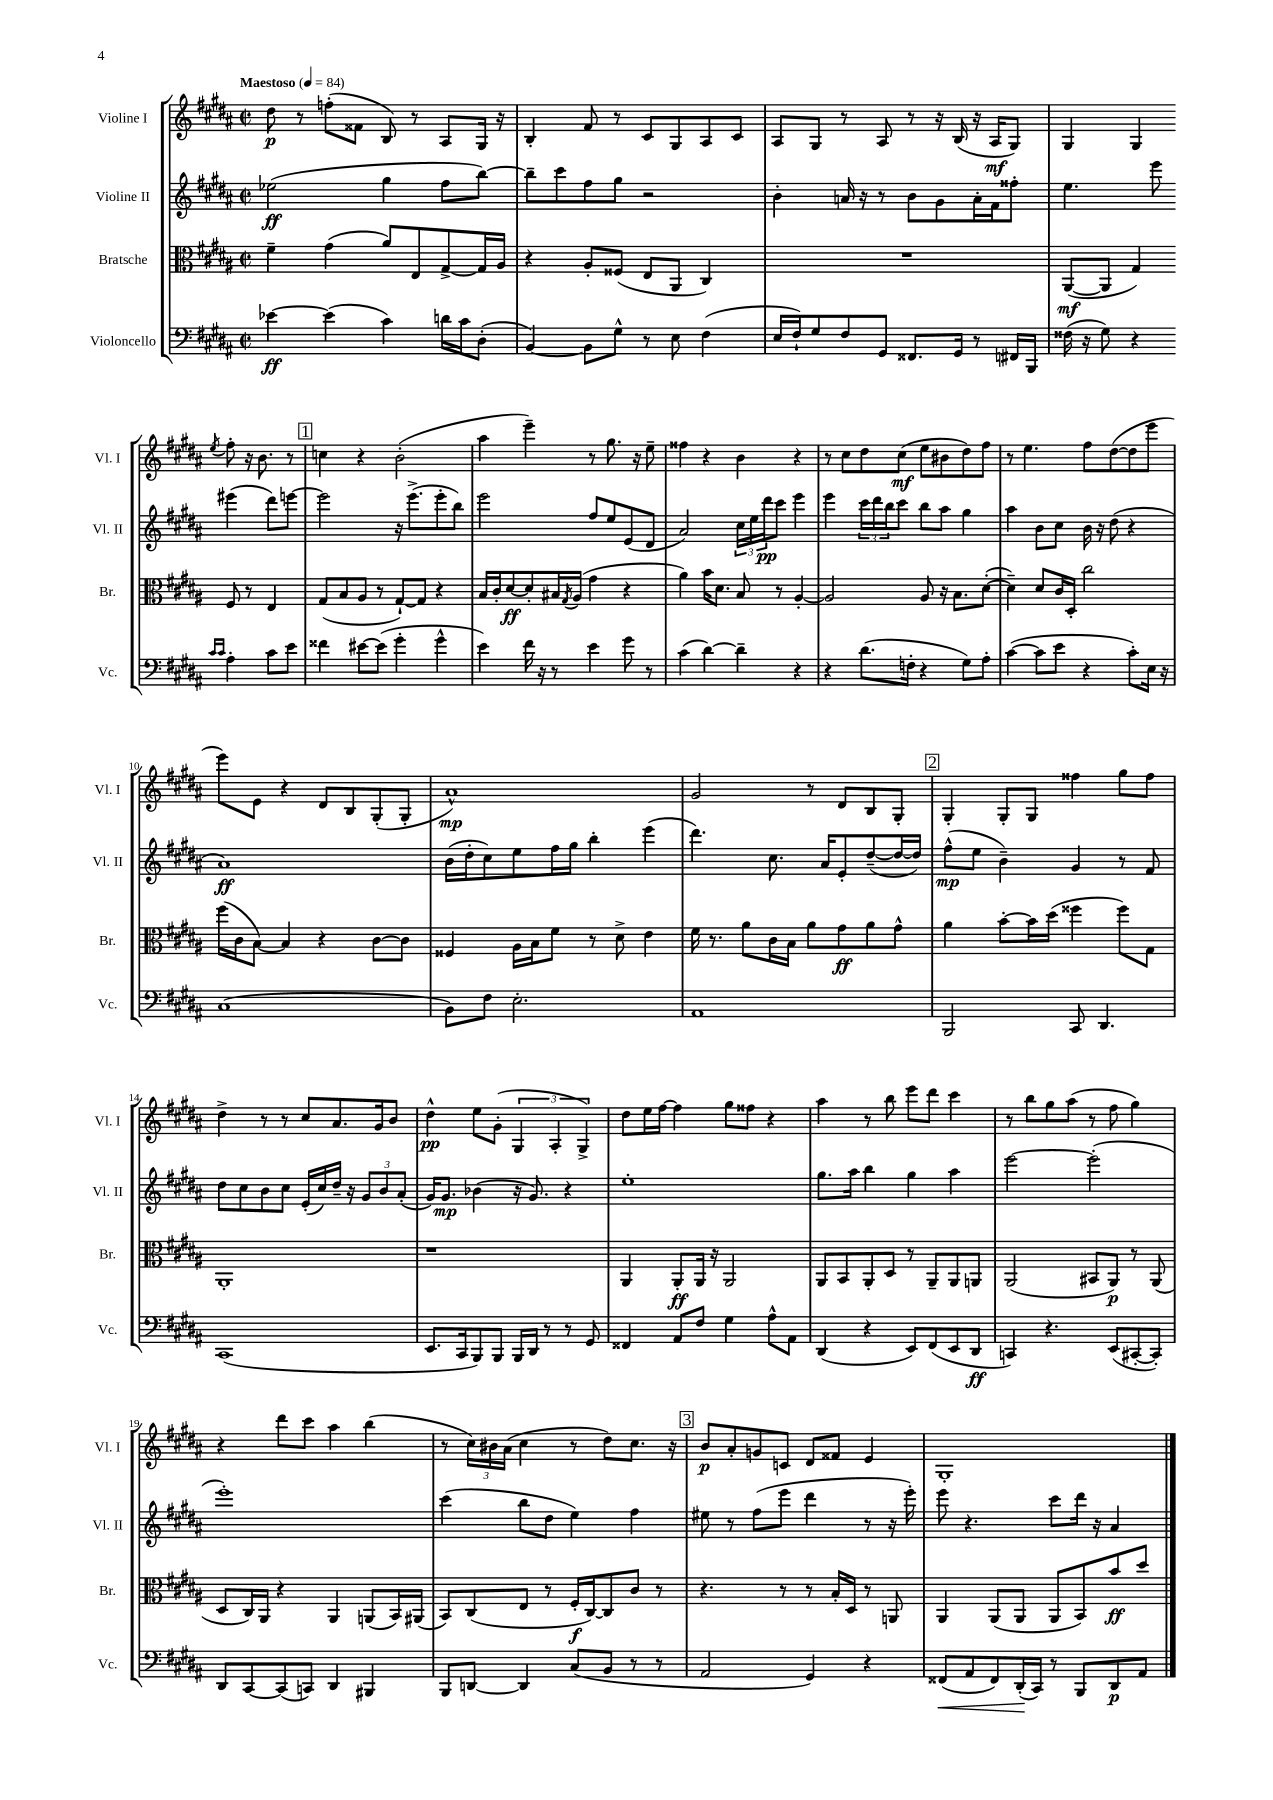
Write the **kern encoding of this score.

**kern	**kern	**kern	**kern
*staff4	*staff3	*staff2	*staff1
*clefF4	*clefC3	*clefG2	*clefG2
*k[f#c#g#d#a#]	*k[f#c#g#d#a#]	*k[f#c#g#d#a#]	*k[f#c#g#d#a#]
*M2/2	*M2/2	*M2/2	*M2/2
*met(c|)	*met(c|)	*met(c|)	*met(c|)
*MM84	*MM84	*MM84	*MM84
[4e-	4f#~	(2ee-	8dd#
.	.	.	8r
(4e-]	(4g#	.	(8ff'
.	.	.	8f##
4c#)	8a#)	4gg#	8B)
.	8E	.	8r
16d	[8G#^	8ff#	8A#
16c#	.	.	.
(8D#'	16G#]	[8bb)	16G#
.	16A#	.	16r
=	=	=	=
[4BB)	4r	8bb~]	4B'
.	.	8ccc#	.
8BB]	8A#'	8ff#	8f#
8G#^^	(8F##	8gg#	8r
8r	8E	2r	8c#
8E	8AA#	.	8G#
(4F#	4C#)	.	8A#
.	.	.	8c#
=	=	=	=
16E	1r	4b'	8A#
16F#`)	.	.	.
8G#	.	.	8G#
8F#	.	16a	8r
.	.	16r	.
8GG#	.	8r	8A#
8.FF##	.	8b	8r
.	.	8g#	16r
16GG#	.	.	(16B
8r	.	16a'	16r
.	.	16f#	16A#
16FF#	.	8ff##'	8G#)
16BBB	.	.	.
=	=	=	=
(16F##	([8AA#	4.ee	4G#
16r	.	.	.
8G#)	8AA#]	.	.
4r	4G#)	.	4G#
.	.	8eee	.
16qqc#	.	.	.
16qqc#	.	.	8qee
4A#'	8F#	(4eee#	8ff#'
.	8r	.	16r
.	.	.	8.b
8c#	4E	8ddd#)	.
8e	.	[8eee	8r
=	=	=	=
4f##	(8G#	2eee]	4cc
.	8B	.	.
[8e#	8A#	.	4r
(8e#]	8r	.	.
4g#'	[8G#`)	16r	(2b'
.	.	(8.eee^	.
.	8G#]	.	.
4g#^^	4r	8eee'	.
.	.	8bb)	.
=	=	=	=
4e)	16B	2eee	4aa#
.	16c#'	.	.
.	[8d#	.	.
16f#	8d#']	.	4eee~)
16r	.	.	.
8r	16B#	.	.
.	8qG#	.	.
.	(16A#	.	.
4e	4g#	8ff#	8r
.	.	8ee	8.gg#
8g#	4r	(8e	.
.	.	.	16r
8r	.	8d#	8ee~
=	=	=	=
(4c#	4a#)	2a#)	4ff##
[4d#)	16b	.	4r
.	8.d#	.	.
4d#~]	8B	24cc#	4b
.	.	24ee	.
.	.	24ddd#	.
.	8r	8ccc#	.
4r	[4A#'	4eee	4r
=	=	=	=
4r	2A#]	4eee	8r
.	.	.	8cc#
(8.d#	.	24ccc#	8dd#
.	.	24ddd#	.
.	.	24bb	.
.	.	8ccc#	(8cc#
16F'	.	.	.
4r	8A#	8bb	8ee
.	16r	8aa#	8b#
.	8.B	.	.
8G#)	.	4gg#	8dd#)
8A#'	([8d#'	.	8ff#
=	=	=	=
([4c#	4d#~])	4aa#	8r
.	.	.	4.ee
8c#]	8d#	8b	.
8e	16c#	8cc#	.
.	16D#'	.	.
4r	2cc#	16b	8ff#
.	.	16r	.
.	.	(8dd#	([8dd#
8c#')	.	4r	8dd#]
16E	.	.	8eee
16r	.	.	.
=	=	=	=
(1C#	(16ff#	1a#)	8eee)
.	16c#	.	.
.	[8B)	.	8e
.	4B]	.	4r
.	4r	.	8d#
.	.	.	8B
.	[8c#	.	(8G#'
.	8c#]	.	8G#'
=	=	=	=
8BB)	4F##	(16b	1a#^^)
.	.	16dd#'	.
8F#	.	8cc#)	.
2.E'	16A#	8ee	.
.	16B	.	.
.	8f#	16ff#	.
.	.	16gg#	.
.	8r	4bb'	.
.	8d#^	.	.
.	4e	(4eee	.
=	=	=	=
1AA#	16f#	4.ddd#)	2g#
.	8.r	.	.
.	8a#	.	.
.	16c#	8.cc#	.
.	16B	.	.
.	8a#	.	8r
.	.	16a#	.
.	8g#	8e'	8d#
.	8a#	([8dd#~	8B
.	8g#^^	16dd#_	8G#'
.	.	16dd#])	.
=	=	=	=
2BBB	4a#	(8ff#^^	4G#'
.	.	8ee	.
.	[8b'	4b~)	8G#'
.	16b]	.	8G#
.	(16dd#	.	.
8CC#	4ff##	4g#	4ff##
4.DD#	.	.	.
.	8ff##)	8r	8gg#
.	8G#	8f#	8ff##
=	=	=	=
(1CC#	1AA#'	8dd#	4dd#^
.	.	8cc#	.
.	.	8b	8r
.	.	8cc#	8r
.	.	(16e'	8cc#
.	.	16cc#)	.
.	.	16dd#~	8.a#
.	.	16r	.
.	.	12g#	.
.	.	.	16g#
.	.	12b	.
.	.	.	8b
.	.	(12a#'	.
=	=	=	=
8.EE	1r	16g#)	4dd#^^
.	.	8.g#	.
16CC#	.	.	.
8BBB)	.	(4b-	8ee
8BBB	.	.	(8g#'
16BBB	.	16r	6G#
16DD#	.	8.g#)	.
8r	.	.	.
.	.	.	6A#'
8r	.	4r	.
.	.	.	6G#^)
8GG#	.	.	.
=	=	=	=
4FF##	4AA#	1ee'	8dd#
.	.	.	16ee
.	.	.	[16ff#
8AA#	8AA#'	.	4ff#]
8F#	16AA#	.	.
.	16r	.	.
4G#	2AA#	.	8gg#
.	.	.	8ff##
8A#^^	.	.	4r
8AA#	.	.	.
=	=	=	=
(4DD#	8AA#	8.gg#	4aa#
.	8BB	.	.
.	.	16aa#	.
4r	8AA#'	4bb	8r
.	8D#	.	8bb
8EE)	8r	4gg#	8eee
(8FF#	8AA#~	.	8ddd#
8EE	8AA#	4aa#	4ccc#
8DD#	8AA	.	.
=	=	=	=
4CC)	(2AA#	[2eee	8r
.	.	.	8bb
4.r	.	.	8gg#
.	.	.	(8aa#
.	8BB#	(2eee']	8r
(8EE	8AA#)	.	8ff#
[8CC#'	8r	.	4gg#)
8CC#'])	(8AA#	.	.
=	=	=	=
8DD#	8D#	1eee')	4r
[8CC#	16C#)	.	.
.	16AA#	.	.
(8CC#]	4r	.	8ddd#
8CC)	.	.	8ccc#
4DD#	4AA#	.	4aa#
4BBB#	(8AA	.	(4bb
.	16BB)	.	.
.	(16AA#	.	.
=	=	=	=
8BBB	8BB)	(4ccc#	8r
[8DD	(8C#	.	24cc#)
.	.	.	24b#
.	.	.	(24a#
4DD]	8E	8bb	4cc#
.	8r	8dd#	.
(8C#	16F#'	4ee)	8r
.	[16C#)	.	.
8BB	8C#]	.	8dd#)
8r	8c#	4ff#	8.cc#
8r	8r	.	.
.	.	.	16r
=	=	=	=
2AA#	4.r	8ee#	8b
.	.	8r	8a#'
.	.	(8ff#	8g
.	8r	8eee	8c
4GG#)	8r	4ddd#	8d#
.	16B'	.	8f##
.	16D#	.	.
4r	8r	8r	4e
.	8AA	16r	.
.	.	16eee')	.
=	=	=	=
(8FF##	4AA#	8eee	1G#'
8AA#	.	4.r	.
8FF##)	(8AA#	.	.
(16DD#'	8AA#	.	.
16CC#)	.	.	.
8r	8AA#	8ccc#	.
8BBB	8BB)	16ddd#	.
.	.	16r	.
8DD#	8b	4a#	.
8AA#	8dd#	.	.
==	==	==	==
*-	*-	*-	*-
